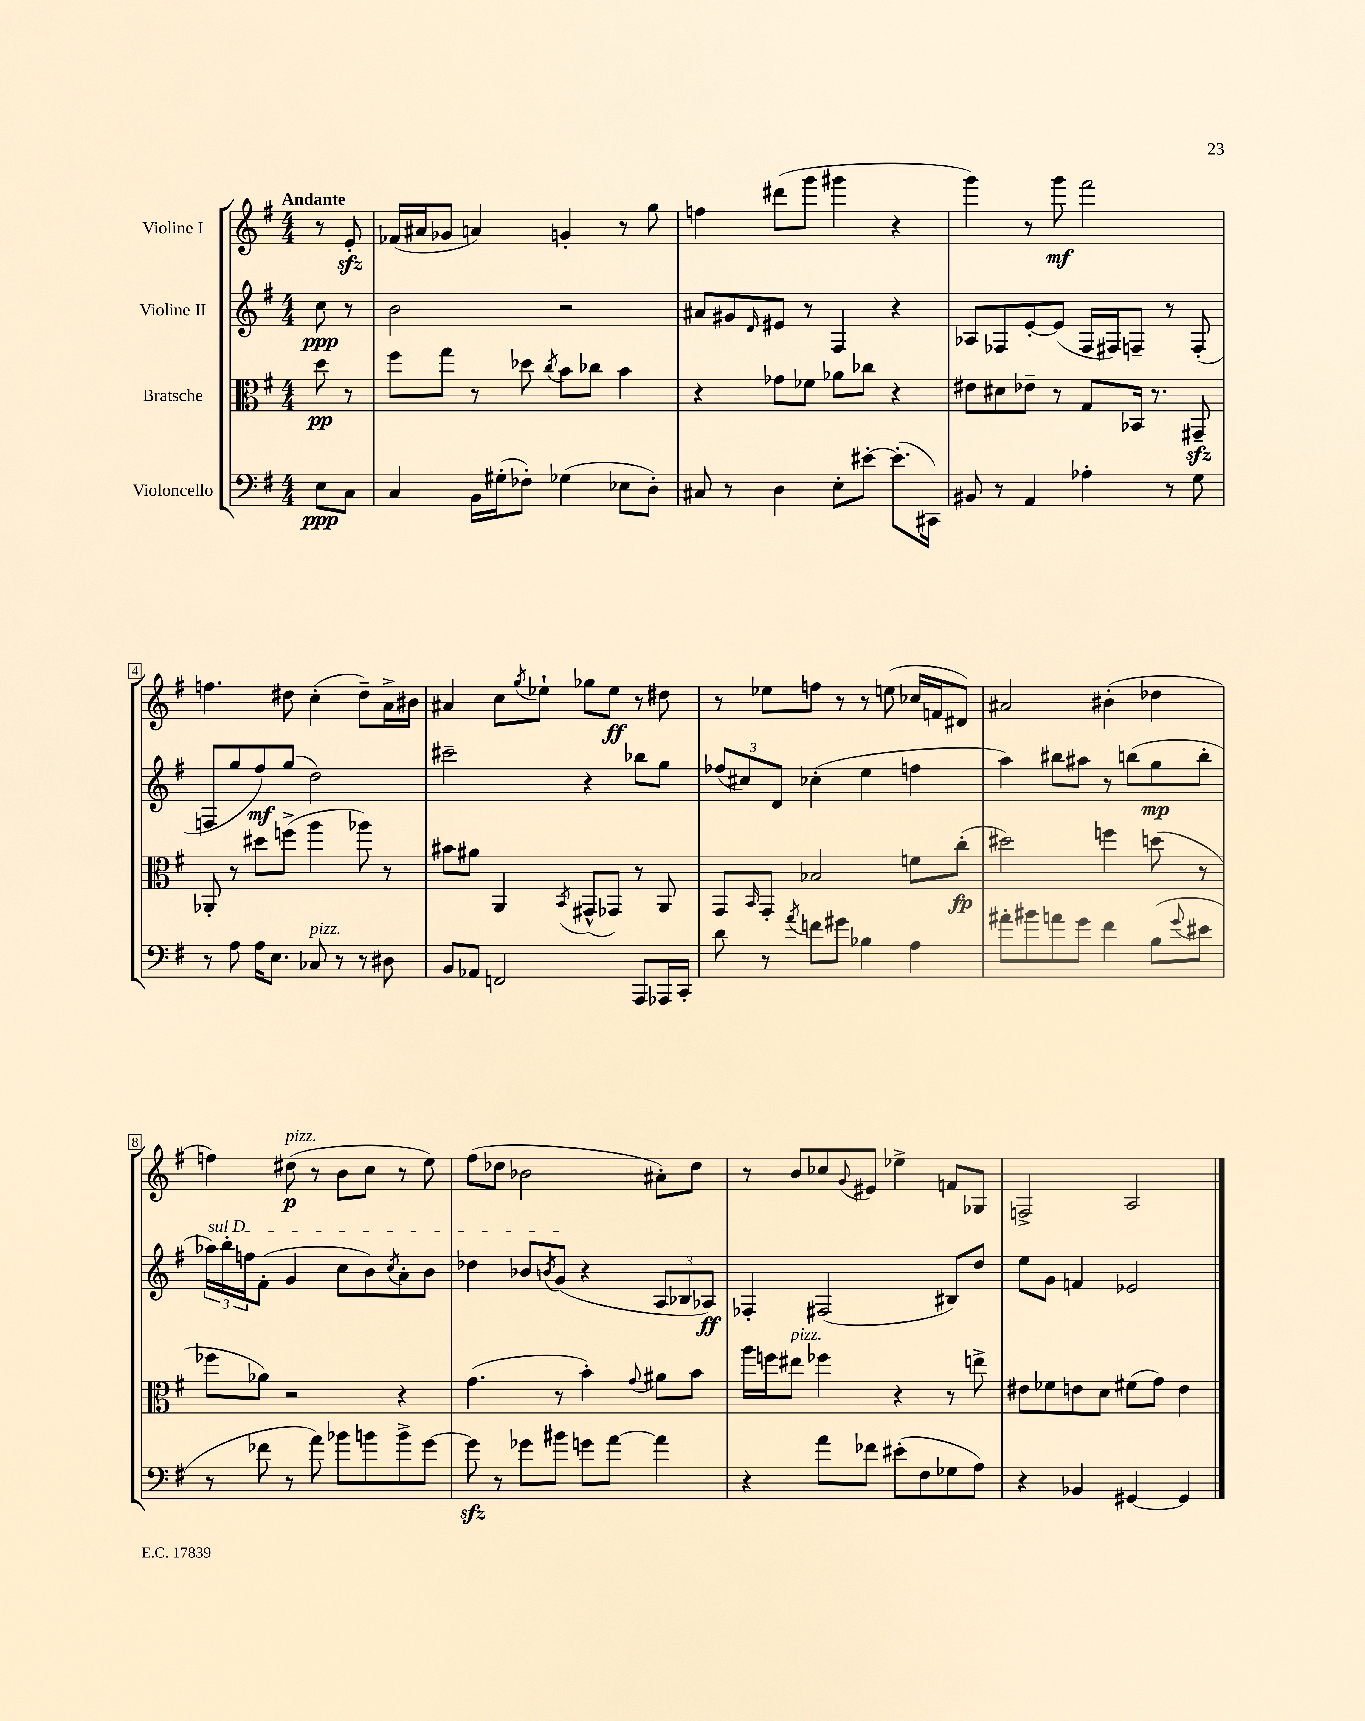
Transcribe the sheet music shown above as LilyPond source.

<<
\new StaffGroup <<
\new Staff = "s0" \with { instrumentName = "Violine I" } {
    \clef treble \key g \major \numericTimeSignature \time 4/4 \partial 4 \tempo "Andante"
    r8 e'8-.\sfz |
    fes'16( ais'16 ges'8 a'4) g'4-. r8 g''8 |
    f''4 dis'''8( g'''8 gis'''4 r4 |
    g'''4) r8 g'''8\mf fis'''2 |
    f''4. dis''8 c''4-.( dis''8--) a'16-> bis'16 |
    ais'4 c''8 \acciaccatura { g''8 } ees''8-! ges''8 ees''8\ff r8 dis''8 |
    r8 ees''8 f''8 r8 r8 e''8( ces''16 f'16 dis'8) |
    ais'2 bis'4-.( des''4 |
    f''4) dis''8\p^\markup { \italic "pizz." }( r8 b'8 c''8 r8 e''8) |
    fis''8( des''8 bes'2 ais'8-.) des''8 |
    r8 b'8 ces''8 \appoggiatura { g'8 } eis'8 ees''4-> f'8 ges8 |
    f2-> a2 \bar "|." |
}
\new Staff = "s1" \with { instrumentName = "Violine II" } {
    \clef treble \key g \major \numericTimeSignature \time 4/4 \partial 4
    c''8\ppp r8 |
    b'2 r2 |
    ais'8 gis'8 \grace { d'16 } eis'8 r8 fis4 r4 |
    aes8 fes8 e'8~-. e'8( fes16 fis16) f8-- r8 f8-.( |
    f8 g''8 fis''8\mf) g''8( d''2) |
    cis'''2-- r4 bes''8 g''8 |
    \tuplet 3/2 { fes''8( cis''8) d'8 } ces''4-.( e''4 f''4 |
    a''4) bis''8 ais''8 r8 b''8( g''8\mp b''8-. |
    \tuplet 3/2 { \once \override TextSpanner.bound-details.left.text = \markup { \italic "sul D" } aes''16\startTextSpan) b''16-. f''16 } fis'8-.( g'4 c''8 b'8) \acciaccatura { c''8 } a'8-. b'8 |
    des''4 bes'8 \acciaccatura { b'8 } g'8\stopTextSpan( r4 \tuplet 3/2 { a8 bes8 aes8\ff) } |
    fes4-. fis2( bis8) d''8 |
    e''8 g'8 f'4 ees'2 \bar "|." |
}
\new Staff = "s2" \with { instrumentName = "Bratsche" } {
    \clef alto \key g \major \numericTimeSignature \time 4/4 \partial 4
    d''8\pp r8 |
    fis''8 g''8 r8 des''8 \acciaccatura { c''8 } b'8 ces''8 b'4 |
    r4 ges'8 fes'8 aes'8 ces''8 r4 |
    eis'8 dis'8 ees'8-- r8 g8 bes,16 r8. gis,8--\sfz |
    aes,8-. r8 dis''8 f''8->( a''4 aes''8) r8 |
    bis'8 ais'8 a,4 \acciaccatura { b,8 } gis,8-^( ges,8) r8 a,8 |
    g,8 \grace { b,16 } g,8-. bes2 f'8 c''8-.\fp( |
    dis''2) f''4 d''8( r8 |
    fes''8 aes'8) r2 r4 |
    g'4.( r8 b'4-.) \appoggiatura { g'8 } ais'8 b'8 |
    a''16 f''16 eis''8^\markup { \italic "pizz." } fes''4 r4 r8 e''8-> |
    eis'8 fes'8 e'8 d'8 fis'8( g'8) e'4 \bar "|." |
}
\new Staff = "s3" \with { instrumentName = "Violoncello" } {
    \clef bass \key g \major \numericTimeSignature \time 4/4 \partial 4
    e8\ppp c8 |
    c4 b,16 gis16-.( fes8-.) ges4( ees8 d8-.) |
    cis8 r8 d4 e8-. eis'8~-. eis'8.-.( cis,16) |
    bis,8 r8 a,4 aes4-. r8 g8 |
    r8 a8 a16 e8. ces8^\markup { \italic "pizz." } r8 r8 dis8 |
    b,8 aes,8 f,2 a,,8 aes,,16 c,16-. |
    d'8 r8 \acciaccatura { a'8 } f'8 gis'8 bes4 a4 |
    ais'8-. bis'8 a'8 g'8 fis'4 b8( \appoggiatura { g'8 } eis'8 |
    r8 fes'8 r8 a'8) bes'8 b'8 b'8-> g'8~ |
    g'8\sfz r8 ges'8 bis'8 g'8 a'8~ a'4 |
    r4 a'8 fes'8 eis'8-.( fis8 ges8 a8) |
    r4 bes,4 gis,4~ gis,4 \bar "|." |
}
>>
>>
\layout { \context { \Score \override BarNumber.stencil = #(make-stencil-boxer 0.1 0.3 ly:text-interface::print) } }
